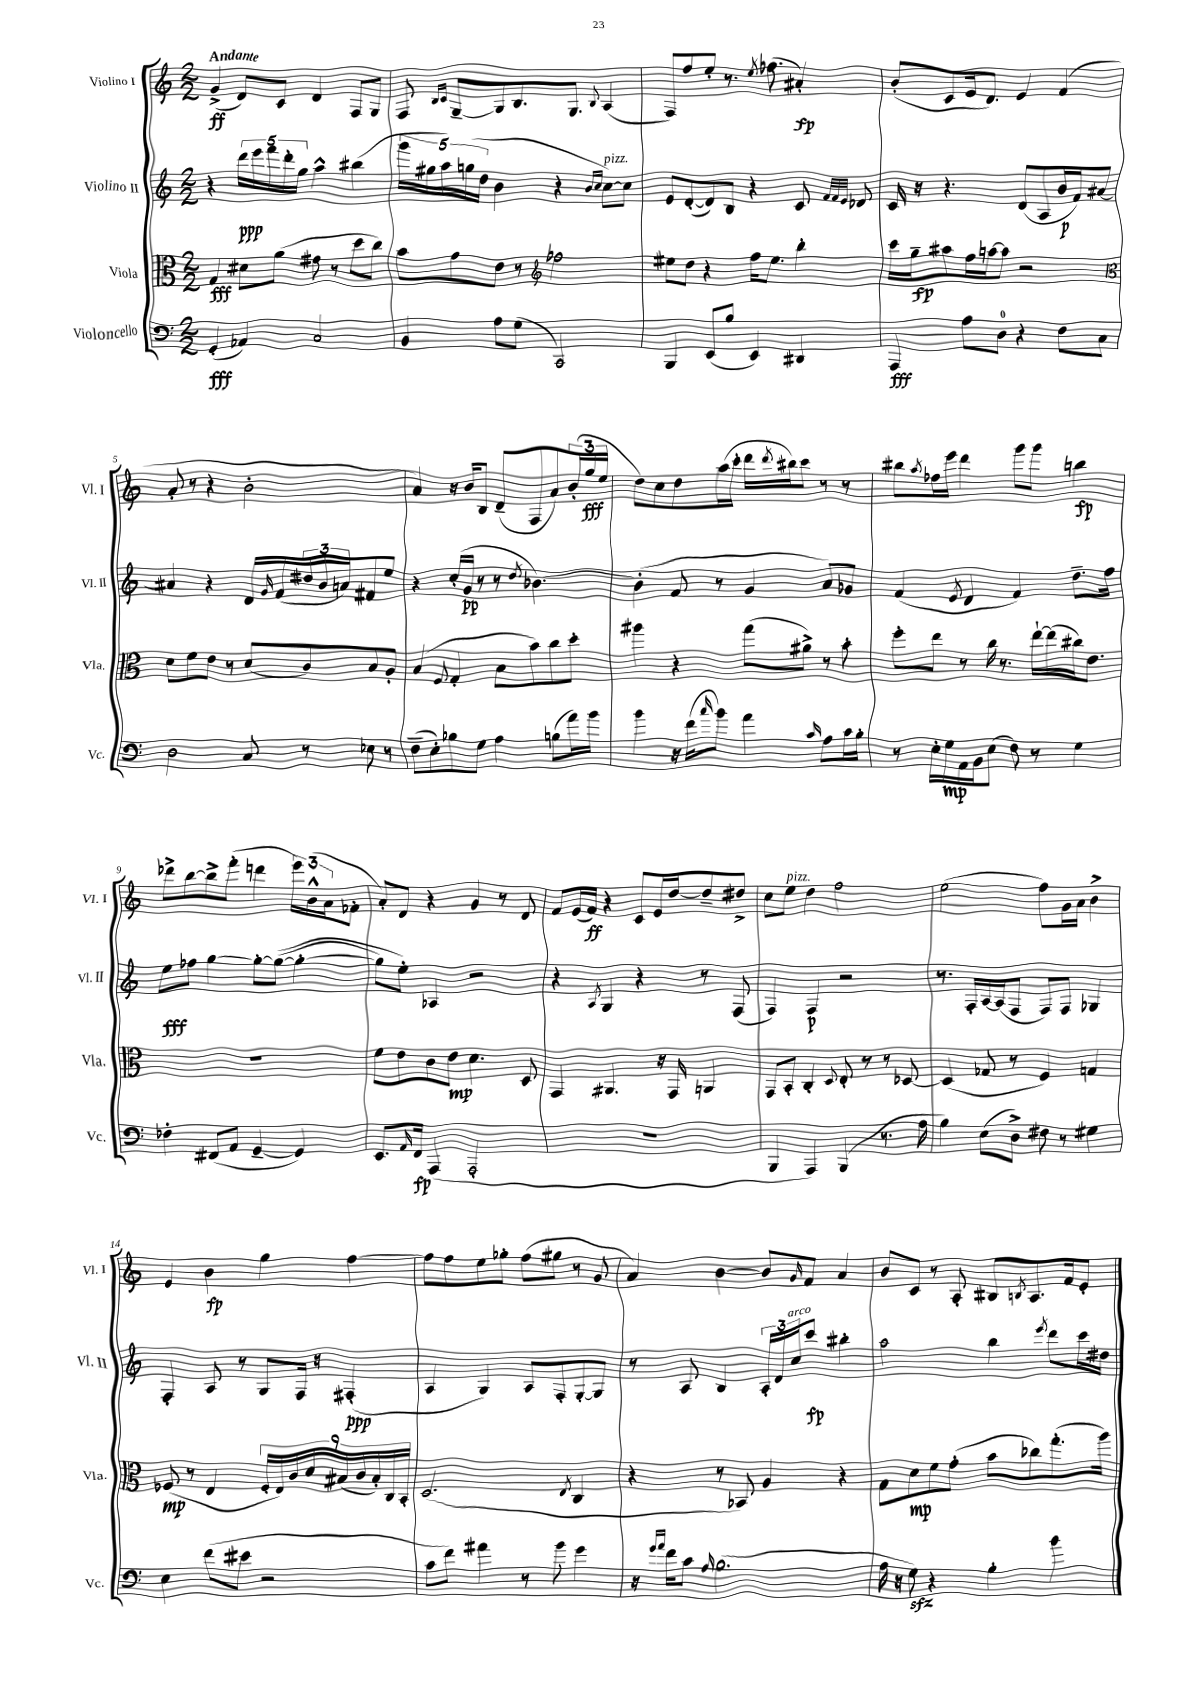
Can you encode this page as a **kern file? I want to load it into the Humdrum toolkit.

**kern	**kern	**kern	**kern
*staff4	*staff3	*staff2	*staff1
*clefF4	*clefC3	*clefG2	*clefG2
*k[]	*k[]	*k[]	*k[]
*M2/2	*M2/2	*M2/2	*M2/2
(4GG'/	4G/	4r	(4g^/
4AA-/)	8d#\L	20ddd\LL	8d/L)
.	.	20eee\	.
.	.	20fff\	.
.	(8a\J	.	8c/J
.	.	20ddd'\	.
.	.	20gg\JJ	.
2C/	8g#\	4aa^^\	4d/
.	8r	.	.
.	8dd\L	(4bb#\	8F/L
.	8cc\J)	.	8G/J
=	=	=	=
4BB/	8b\L	20ggg\LL	8F/
.	.	20gg#\	.
.	.	20aa\)	.
.	.	.	16qqB/LL
.	.	.	16qqc/JJ
.	8g\	.	[8G~/L
.	.	(20gg\	.
.	.	20dd\JJ	.
8A\L	8e\J	4b\	8G/]
(8G\J	8r	.	8.B/
*	*clefG2	*	*
2CC/)	2ff-\	4r	.
.	.	.	8.G/J
.	.	16qqb/LL	.
.	.	16qqcc/JJ	8qqB/
.	.	[8cc\L)	(4A/
.	.	8cc\]J	.
=	=	=	=
4BBB/	8ee#\L	8e/L	8F/L)
.	8dd\J	([8d'/	8ff/
(8EE/L	4r	8d/])	8ee'/J
8B/J	.	8B/J	8.r
4EE/)	16ff\LK	4r	.
.	.	.	8qee/
.	8.ee#\J	.	(8.ff-\
4DD#/	4bb'\	8c/	4a#'/)
.	.	32qqf/LLL	.
.	.	32qqf/	.
.	.	32qqe/JJJ	.
.	.	8d-/	.
=	=	=	=
4AAA/	16ccc\LL	16c/	(8b'/L
.	16gg~\J	16r	.
.	8aa#\	4.r	8c/
8A\L	16ff\L	.	16e/k
.	[16aa\J	.	8.d/J)
8D\J	8aa\]J	.	.
4r	2r	(8d/L	4e/
.	.	8A/	.
8F\L	.	16b/L	(4f/
.	.	16f/J)	.
8C\J	.	[8a#/J	.
=	=	=	=
*	*clefC3	*	*
2D\	8d\L	4a#/]	8a'/
.	8f\	.	8r
.	8e\J	4r	4r
.	8r	.	.
8C/	(8d/L	16d/LL	2b'\
.	.	16qqg/	.
.	.	(16f/	.
8r	8c/)	24dd#/	.
.	.	24b/	.
.	.	24a/J)	.
8E-\	8B/	8f#/	.
8r	8A'/J	8ee/J	.
=	=	=	=
(8F~\L	(4B/	4r	4a/)
8E'\)	.	.	.
.	8qqF/	.	.
8B-\	4G'/	(16cc'/LL	16r
.	.	16g/JJ	16b/LK
8G\J	.	8r	8B/J
4A\	8B\L	8r	(8d~/L
.	.	8qdd/	.
.	8b\)	[4.b-\)	8F/
(8B\L	8cc\	.	8a/)
16a\L)	8dd'\J	.	(24b'/L
.	.	.	24gg/
16b\JJ	.	.	.
.	.	.	24ee/JJ
=	=	=	=
4b\	4aa#\	(4b-'\]	8dd\L)
.	.	.	8cc\
16r	4r	8f/	8dd\
(16f\LK	.	.	.
16qqcc/	.	.	.
8b\J)	.	8r	(16aa\L
.	.	.	16ccc'\JJ
4a\	(8gg\L	4g/	16ddd\LL
.	.	.	8qddd/
.	.	.	16bb#\J)
.	8a#^\J)	.	8ccc\J
16qqc/	.	.	.
8A\L	8r	8a/L)	8r
16c\L	8b'\	8g-/J	8r
16B'\JJ	.	.	.
=	=	=	=
8r	8ff'\L	(4f/	8bb#\L
.	.	.	8qaa/
16E'\LL	8ee\J	.	16ff-\L
16G\	.	.	16eee\JJ
.	.	8qe/	.
16AA\	8r	4d/	4ddd\
16BB\J	.	.	.
(8E\J	16cc\	.	.
.	8.r	.	.
8F\)	.	4f/)	8ggg\L
8r	[16ee`\LL	.	8ggg\J
.	(16ee\]	.	.
4G\	16cc#\J)	8.dd~\L	4bb\
.	8.e\J	.	.
.	.	16ff\Jk	.
=	=	=	=
4F-'\	1r	8ee\L	8ddd-^\L
.	.	8ff-\J	[8bb\
(8FF#/L	.	[4gg\	8bb^\]
8AA/J	.	.	(8fff'\J
[4GG~/	.	8gg'\_L	4ddd\
.	.	&((8gg\_J	.
4GG/])	.	4gg'\_	24eee\LL)
.	.	.	(24b^^\
.	.	.	24a\J
.	.	.	8f-'\J
=	=	=	=
8.EE/L	8f\L	8gg\]L)	8a'/L)
.	8e\	8ee'\J&)	8d/J
16qqAA/	.	.	.
16FF/Jk	.	.	.
(4AAA/	8c\	4A-/	4r
.	8e\J	.	.
2AAA'/	4.d\	2r	4g/
.	.	.	8r
.	8D/	.	8d/
=	=	=	=
1r	4GG/	4r	8f/L
.	.	.	(16e/L
.	.	.	16f/JJ)
.	.	8qA/	.
.	4.AA#/	4G/	4r
.	.	4r	8c/L
.	16r	.	16e/L
.	16GG/	.	[16dd/J
.	4AA/	8r	8dd~/]
.	.	(8F/	8dd#^/J
=	=	=	=
4BBB/	8GG/L	4F/)	8cc\L
.	8BB'/J	.	8ee\J
4AAA/)	4C'/	4F/	4dd\
.	8qqD/	.	.
(4BBB/	8E'/	2r	2ff\
.	8r	.	.
8.r	8r	.	.
.	[8D-/	.	.
16A\	.	.	.
=	=	=	=
4B\)	(4D-/]	8.r	(2ee\
.	.	16F'/LL	.
(8E\L	8G-/	[16A/	.
.	.	(16A/]J	.
8D^\J)	8r	8F/J	.
8F#\	4F/)	8F/L)	8ff\L)
8r	.	8F/J	16g\L
.	.	.	16a\JJ
4G#\	4G/	4G-/	4b^\
=	=	=	=
4E\	(8F-/	4F'/	4e/
.	8r	.	.
(8f\L	4E/	8A/	4b\
8e#\J	.	8r	.
2r	18F-'/LL	8G/L	4gg\
.	18E/)	.	.
.	18c/	.	.
.	.	16F/Jk	.
.	18d/	.	.
.	.	16r	.
.	(18B#/	.	.
.	.	(4F#'/	[4ff\
.	18c/	.	.
.	18B#'/)	.	.
.	18C/	.	.
.	18BB'/JJ	.	.
=	=	=	=
8c\L	(2.D/	4A/	8ff\]L
8f\J)	.	.	8ff\
4a#\	.	4G/)	8ee\
.	.	.	8gg-'\J
8r	.	8A/L	(8ff\L
8b\	.	8F'/	8gg#\J
.	8qE/	.	.
4g\	4C/	[8G'/	8r
.	.	8G/]J	8g/
=	=	=	=
16r	4r	8r	4a/)
16qqg/LL	.	.	.
16qqa/JJ	.	.	.
16f\LK	.	.	.
8c\J	.	8A/	.
16qqA/	.	.	.
(2.B\	8r	4B/	[4b\
.	8BB-/)	.	.
.	4A/	24A'/LL	8b/]L
.	.	24d/	.
.	.	24cc/J	.
.	.	.	16qqg/
.	.	8ccc/J	8f/J
.	4r	4bb#'\	4a/
=	=	=	=
16A\	8G\L	2aa\	8b/L
16r	.	.	.
8G\)	8d\	.	8c/J
4r	8f\	.	8r
.	(8g'\J	.	8A'/
4B'\	8b\L	4bb\	8B#/L
.	.	.	8qB/
.	8cc-\)	.	8.A/
.	.	8qeee/	.
4b\	(8.gg'\	8ddd\L	.
.	.	.	16f/k
.	.	16ccc\L	8e'/J
.	16aa\Jk)	16dd#\JJ	.
==	==	==	==
*-	*-	*-	*-
